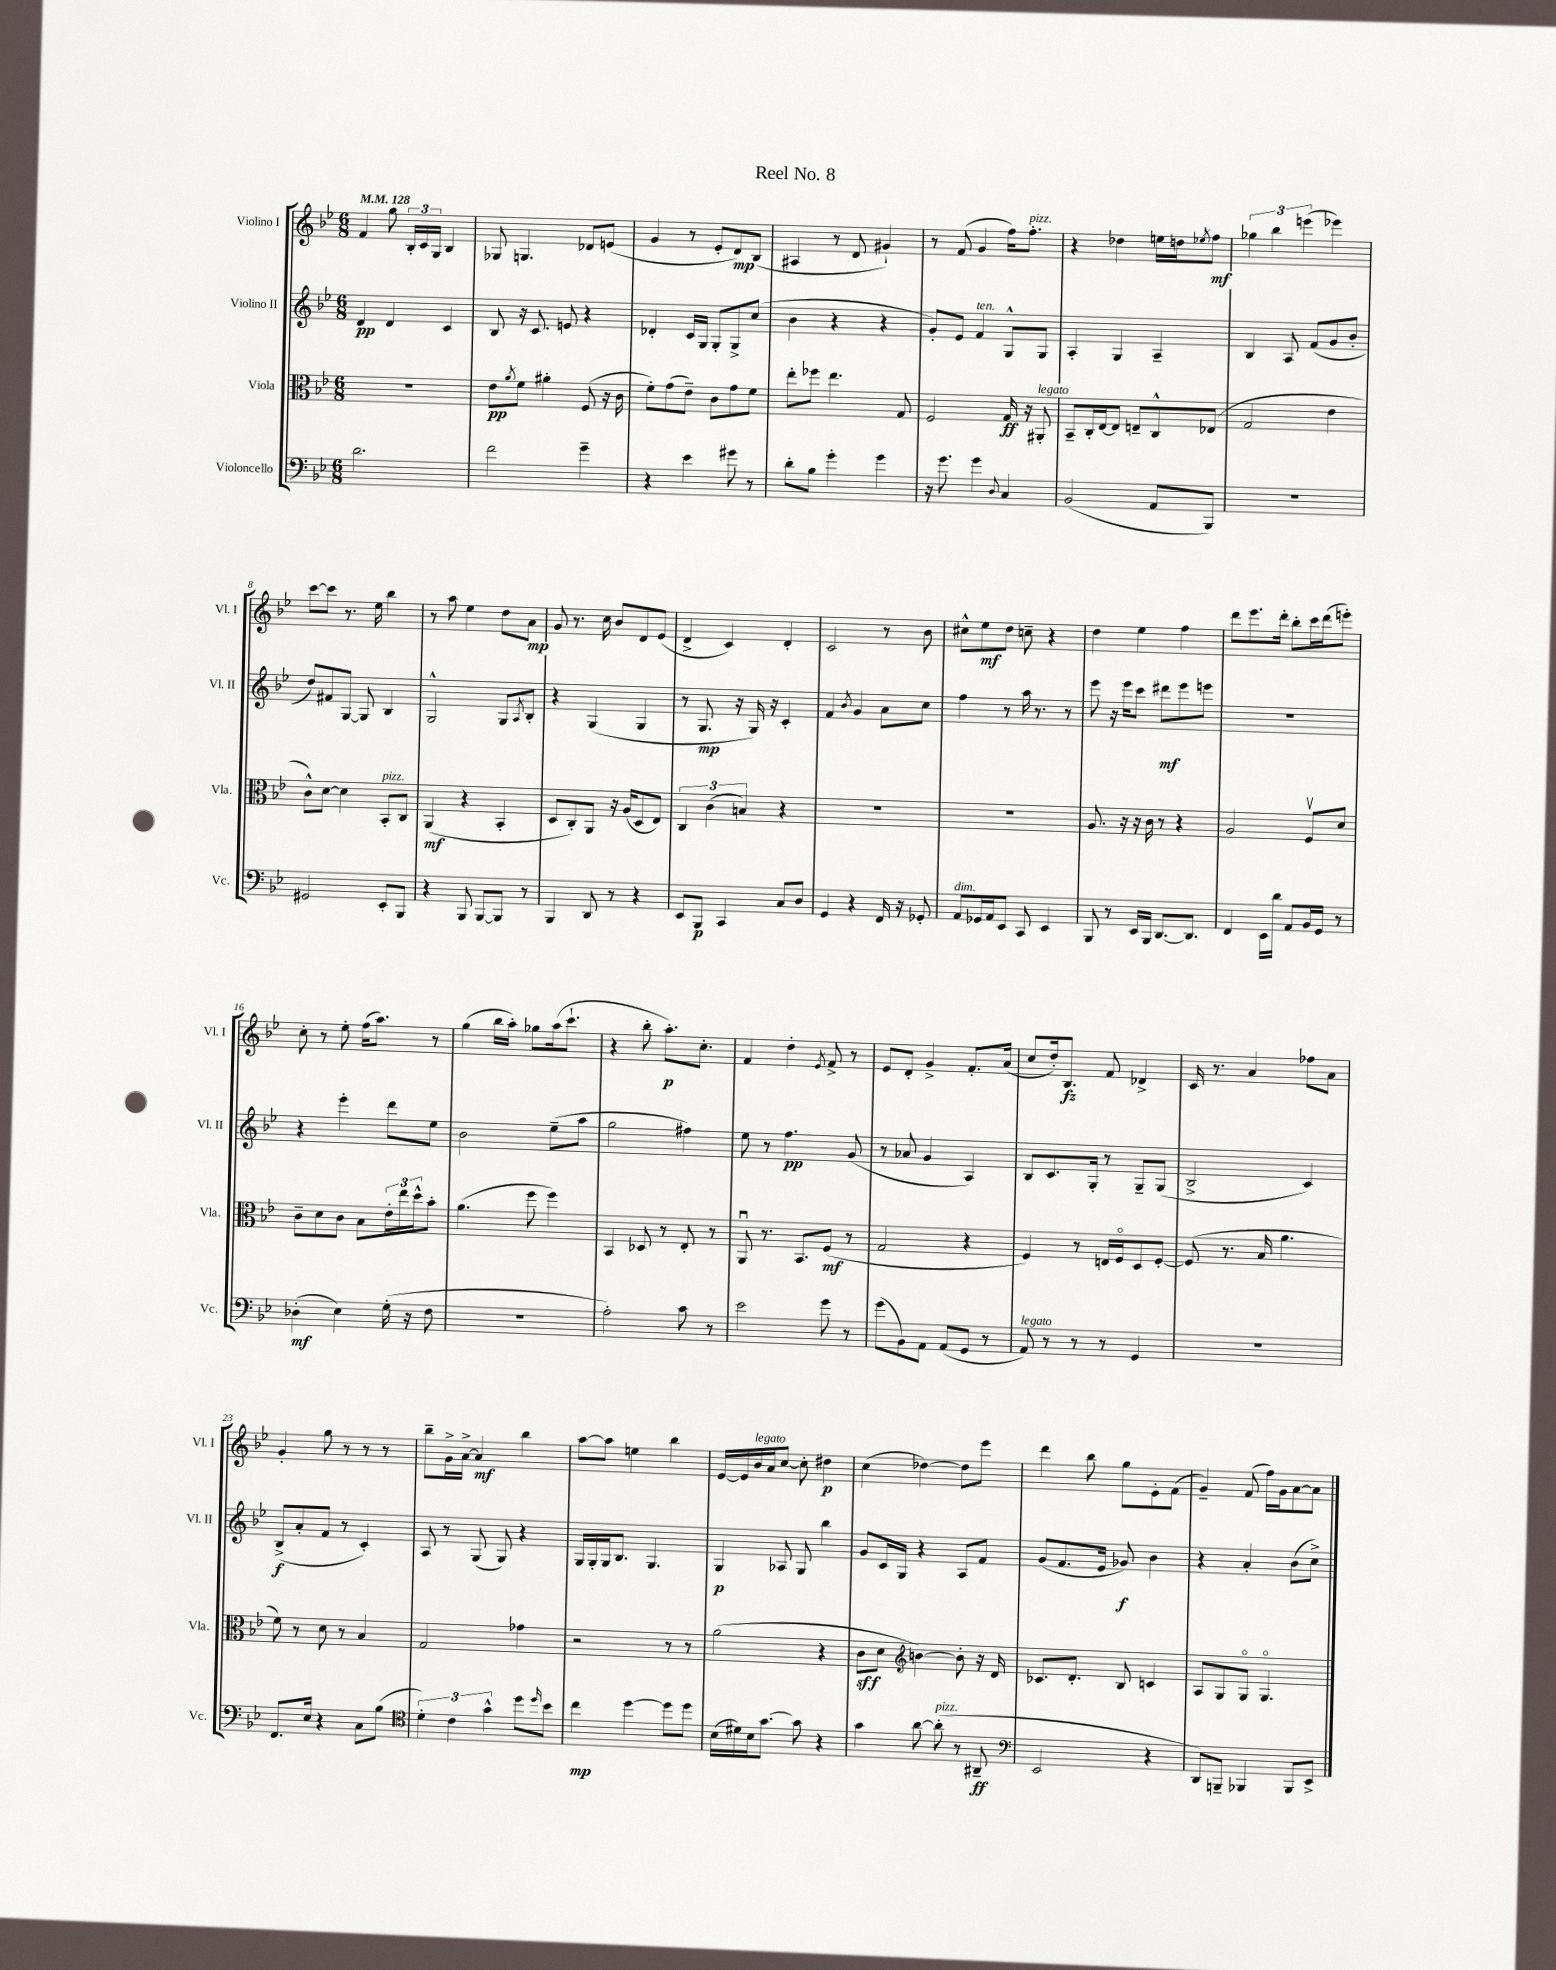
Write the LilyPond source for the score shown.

\header { title = "Reel No. 8" }
<<
\new StaffGroup <<
\new Staff = "s0" \with { instrumentName = "Violino I" shortInstrumentName = "Vl. I" } {
    \clef treble \key bes \major \numericTimeSignature \time 6/8 \tempo 4 = 128
    f'4 g''8 \tuplet 3/2 { bes16-. c'16 g16 } bes4 |
    ges8 g4. des'8 e'8( |
    g'4 r8 ees'8-. d'8\mp) bes8( |
    ais4 r8 d'8 gis'4-!) |
    r8 f'8( g'4 f''16) f''8.-.^\markup { \italic "pizz." } |
    r4 des''4 e''16 d''16 \acciaccatura { ees''8 } f''8\mf |
    \tuplet 3/2 { ges''4 bes''4 e'''4( } ees'''4) |
    c'''8~ c'''8 r8. ees''16 bes''4 |
    r8 a''8 ees''4 d''8 a'8\mp |
    g'8 r8. c''16 bes'8 d'8 ees'8( |
    d'4-> c'4) d'4-. |
    c'2 r8 bes'8 |
    cis''8-^ ees''8\mf d''8 c''8-- r4 |
    d''4 ees''4 f''4 |
    d'''8 ees'''8. d'''16-. bes''8-. c'''16 d'''16( e'''8-.) |
    c''8-. r8 ees''8-. f''16( a''8.) r8 |
    g''4( bes''16 a''16-.) ges''8 a''16( c'''8.-! |
    r4 bes''8-. a''8.-.\p) c''8.-. |
    f'4 d''4-. \acciaccatura { ees'8 } f'8-> r8 |
    ees'8 d'8-. g'4-> f'8.-. a'16( |
    c''8 d''16-.) bes8.\fz f'8 des'4-> |
    c'16 r8. a'4 fes''8 a'8 |
    g'4-. g''8 r8 r8 r8 |
    bes''8-- g'16-> a'16~-> a'4\mf bes''4 |
    a''8~ a''8 e''4 bes''4 |
    ees'16~ ees'16 bes'16^\markup { \italic "legato" } a'16 c''8~ c''8-. dis''4\p |
    c''4( des''4~) des''8 ees'''8 |
    d'''4 bes''8 g''8 ees'8-. f'8( |
    g'4--) f'8( f''16) g'16 a'8~ a'8 \bar "|." |
}
\new Staff = "s1" \with { instrumentName = "Violino II" shortInstrumentName = "Vl. II" } {
    \clef treble \key bes \major \numericTimeSignature \time 6/8
    d'4\pp d'4 c'4 |
    bes8 r16 c'8. e'8 r4 |
    des'4-. c'16 g16 g8-. g8-> c''8( |
    bes'4 r4 r4 |
    g'8-.) ees'8 f'4^\markup { \italic "ten." } g8-^ g8 |
    a4-. g4 a4-- |
    bes4 a8 f'8( g'8 bes'8-. |
    d''8) fis'8 g8~ g8 bes4 |
    g2-^ g8 \acciaccatura { a8 } bes8-. |
    r4 g4( g4 |
    r8 g8.\mp r16 g16) r16 c'4-. |
    f'4 \acciaccatura { bes'8 } g'4 a'8 c''8 |
    f''4 r8 a''16 r8. r8 |
    ees'''8 r16 ees'''16 c'''8 dis'''8\mf ees'''8 e'''8 |
    R2. |
    r4 ees'''4-. d'''8 ees''8 |
    bes'2 ees''8--( a''8 |
    g''2 fis''4) |
    ees''8 r8 f''4.\pp g'8( |
    r8 aes'8 g'4 a4) |
    bes8 c'8. g16-. r8 g8-- g8( |
    bes2-> c'4) |
    bes8->\f( a'8-. f'8 r8 c'4-.) |
    a8 r8 g8( g8) r4 |
    g16 g16-. g16 bes8. g4. |
    g4\p aes8 g8 bes''4 |
    g'8 c'16 g16 r4 a8 f'8 |
    g'8( f'8. ees'16 ges'8\f) bes'4 |
    r4 a'4-. bes'8( c''8->) \bar "|." |
}
\new Staff = "s2" \with { instrumentName = "Viola" shortInstrumentName = "Vla." } {
    \clef alto \key bes \major \numericTimeSignature \time 6/8
    R2. |
    ees'8\pp \acciaccatura { a'8 } f'8 ais'4-. f8( r16 c'16 |
    f'8-.) g'8( ees'8--) c'8 g'8 f'8 |
    ees''8-. fes''8 ees''4. g8 |
    f2 g16\ff r16 ais,8-.^\markup { \italic "legato" } |
    bes,8-- c16-. ees16~ ees8 e8-- c8-^ ees8( |
    g2 ees'4 |
    c'8-^) d'8~ d'4 bes,8-.^\markup { \italic "pizz." } c8 |
    a,4\mf( r4 bes,4-. |
    d8 c8-.) a,8 r16 a16( d8 ees8) |
    \tuplet 3/2 { c4 c'4( b4) } r4 |
    R2. |
    R2. |
    a8. r16 r16 c'16 r8 r4 |
    a2 f8\upbow d'8 |
    c'8-- d'8 c'8 bes8 \tuplet 3/2 { ees'16-. ees''16 d''16-^ } bes'8-. |
    a'4.( f''8 f''4) |
    bes,4 des8 r8 ees8-. r8 |
    a,8\downbow r8. bes,8. f8\mf( r8 |
    g2 r4 |
    f4) r8 e16 f16\flageolet d8 f8~-. |
    f8( r8. bes16 a'4. |
    f'8) r8 d'8 r8 bes4 |
    g2 ges'4 |
    r2 r8 r8 |
    a'2( r4 |
    c'8\sff d'8 \clef treble b'4~) b'8-. r16 d'16 |
    ces'8. d'8.-. bes8 c'4 |
    a8 g8 g8\flageolet g4.\flageolet \bar "|." |
}
\new Staff = "s3" \with { instrumentName = "Violoncello" shortInstrumentName = "Vc." } {
    \clef bass \key bes \major \numericTimeSignature \time 6/8
    d'2. |
    f'2 g'4-- |
    r4 ees'4 gis'8 r8 |
    d'8-. bes8 g'4-. g'4 |
    r16 g'8. g'4 \appoggiatura { d8 } c4 |
    bes,2( a,8 bes,,8) |
    r2. |
    gis,2 ees,8-. bes,,8 |
    r4 bes,,8 bes,,8~ bes,,8 r8 |
    bes,,4 d,8 r8 r4 |
    ees,8 bes,,8\p c,4 c8 d8 |
    g,4 r4 f,16 r16 ges,8-. |
    a,8^\markup { \italic "dim." } ges,16 a,16 ees,8 c,8 ees,4 |
    bes,,8 r8 ees,16 bes,,16 d,8.~ d,8. |
    f,4 ees,16 d'16 a,8 bes,16 g,16 r8 |
    des4-.\mf( ees4) g16-.( r16 f8 |
    R2. |
    a2-.) c'8 r8 |
    ees'2 g'8 r8 |
    g'8( bes,8) a,8 a,8( g,8 r8 |
    a,8^\markup { \italic "legato" }) r8 r8 r8 g,4 |
    R2. |
    f,8. ees16 r4 c8 bes8( |
    \clef tenor \tuplet 3/2 { d'4-.) c'4 g'4-^ } d''8 \grace { d''16 } bes'8 |
    c''4\mp d''4~ d''8 d''8 |
    bes16( dis'16) bes16 g'8.~ g'8 r4 |
    g'4 a'8~ a'8-.^\markup { \italic "pizz." }( r8 ais,8--\ff |
    \clef bass ees,2 r4 |
    d,8) b,,8-- bes,,4 bes,,8 ees,8-> \bar "|." |
}
>>
>>
